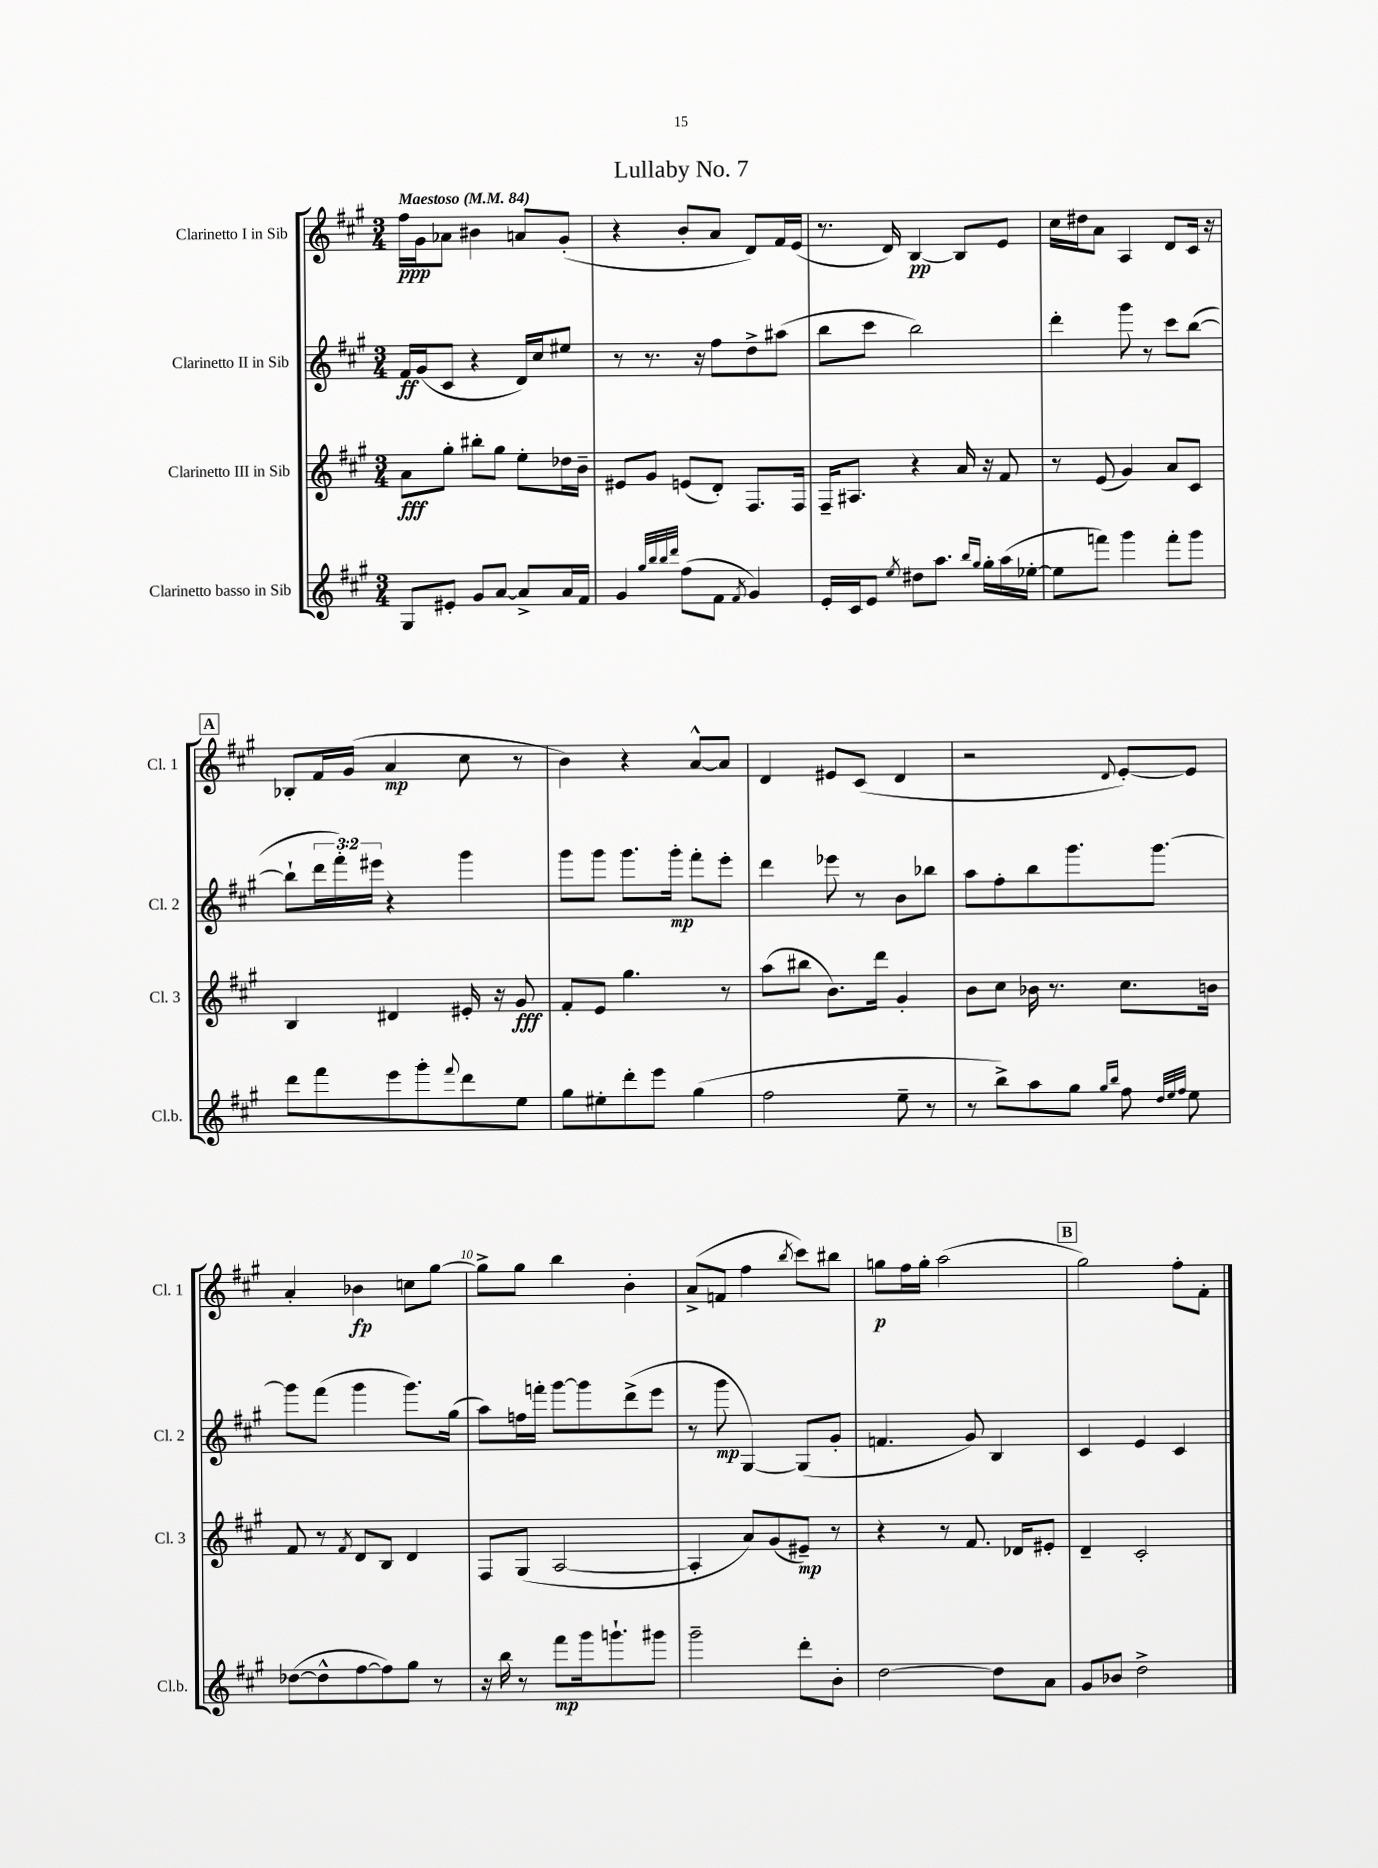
\header { title = "Lullaby No. 7" }
<<
\new StaffGroup <<
\new Staff = "s0" \with { instrumentName = "Clarinetto I in Sib" shortInstrumentName = "Cl. 1" } {
    \clef treble \key a \major \numericTimeSignature \time 3/4 \tempo "Maestoso" 4 = 84
    fis''16\ppp gis'16 aes'8 bis'4 a'8 gis'8-.( |
    r4 b'8-. a'8 d'8) fis'16 e'16( |
    r8. d'16) b4~\pp b8 e'8 |
    cis''16 dis''16 a'8 a4 d'8 cis'16 r16 |
    \mark \markup { \box "A" } bes8-. fis'16 gis'16( a'4\mp cis''8 r8 |
    b'4) r4 a'8~-^ a'8 |
    d'4 eis'8 cis'8( d'4 |
    r2 \appoggiatura { d'8 } e'8~-.) e'8 |
    a'4-. bes'4\fp c''8 gis''8~ |
    gis''8-> gis''8 b''4 b'4-. |
    a'8->( f'8 fis''4 \acciaccatura { b''8 } cis'''8) bis''8 |
    g''8\p fis''16 g''16-. a''2( |
    \mark \markup { \box "B" } gis''2) fis''8-. fis'8-. \bar "|." |
}
\new Staff = "s1" \with { instrumentName = "Clarinetto II in Sib" shortInstrumentName = "Cl. 2" } {
    \clef treble \key a \major \numericTimeSignature \time 3/4 \override Staff.TupletNumber.text = #tuplet-number::calc-fraction-text
    fis'16\ff gis'16( cis'8 r4 d'16) cis''16 eis''8 |
    r8 r8. r16 fis''8 d''8-> ais''8( |
    b''8 cis'''8 b''2) |
    d'''4-. gis'''8 r8 cis'''8 b''8~( |
    \mark \markup { \box "A" } b''8-! \tuplet 3/2 { d'''16 fis'''16-.) eis'''16 } r4 gis'''4 |
    gis'''8 gis'''8 gis'''8. gis'''16-.\mp fis'''8-. e'''8-. |
    d'''4 ees'''8 r8 b'8 bes''8 |
    a''8 fis''8-. b''8 gis'''8. gis'''8.~ |
    gis'''8 fis'''8( gis'''4 gis'''8.) gis''16( |
    a''8) f''16 f'''16-. gis'''8~ gis'''8 d'''8->( e'''8 |
    r8 gis'''8\mp gis4~) gis8( gis'8-. |
    f'4. gis'8) b4 |
    \mark \markup { \box "B" } cis'4 e'4 cis'4 \bar "|." |
}
\new Staff = "s2" \with { instrumentName = "Clarinetto III in Sib" shortInstrumentName = "Cl. 3" } {
    \clef treble \key a \major \numericTimeSignature \time 3/4
    a'8\fff gis''8-. bis''8-. gis''8 e''8-. des''16 b'16-- |
    eis'8 gis'8 e'8( d'8-.) fis8. fis16 |
    fis16-- ais8. r4 a'16 r16 fis'8 |
    r8 e'8( gis'4) a'8 cis'8 |
    \mark \markup { \box "A" } b4 dis'4 eis'16-. r16 gis'8\fff |
    fis'8-. e'8 gis''4. r8 |
    a''8( bis''8 b'8.) d'''16 gis'4-. |
    b'8 cis''8 bes'16 r8. cis''8. b'16 |
    fis'8 r8 \acciaccatura { fis'8 } d'8 b8 d'4 |
    fis8 gis8( a2~ |
    a4-. a'8) gis'8( eis'8--\mp) r8 |
    r4 r8 fis'8. des'16 eis'8-. |
    \mark \markup { \box "B" } d'4-- cis'2-. \bar "|." |
}
\new Staff = "s3" \with { instrumentName = "Clarinetto basso in Sib" shortInstrumentName = "Cl.b." } {
    \clef treble \key a \major \numericTimeSignature \time 3/4
    gis8 eis'8-. gis'8 a'8~ a'8-> a'16 fis'16 |
    gis'4 \grace { gis''32 b''32 b''32 d'''32 } fis''8( fis'8 \acciaccatura { fis'8 } gis'4) |
    e'16-. cis'16 e'8 \acciaccatura { e''8 } dis''8 a''8. \grace { b''16 gis''16 } gis''16-. a''16( ees''16~-. |
    ees''8 f'''8) gis'''4 f'''8-. gis'''8 |
    \mark \markup { \box "A" } d'''8 fis'''8 e'''8 gis'''8-. \appoggiatura { fis'''8 } d'''8 e''8 |
    gis''8 eis''8-. d'''8-. e'''8 gis''4( |
    fis''2 e''8-- r8 |
    r8 b''8->) a''8 gis''8 \grace { gis''16 b''16 } fis''8 \grace { d''32 e''32 fis''32 } e''8 |
    des''8~( des''8-^ fis''8~ fis''8) gis''8 r8 |
    r16 b''16 r8 fis'''8\mp gis'''16 g'''8.-! gis'''8 |
    gis'''2-- d'''8-. b'8-. |
    d''2~ d''8 a'8 |
    \mark \markup { \box "B" } gis'8 bes'8 d''2-> \bar "|." |
}
>>
>>
\layout { \context { \Score \override BarNumber.break-visibility = ##(#f #t #t) barNumberVisibility = #(every-nth-bar-number-visible 5) } }
